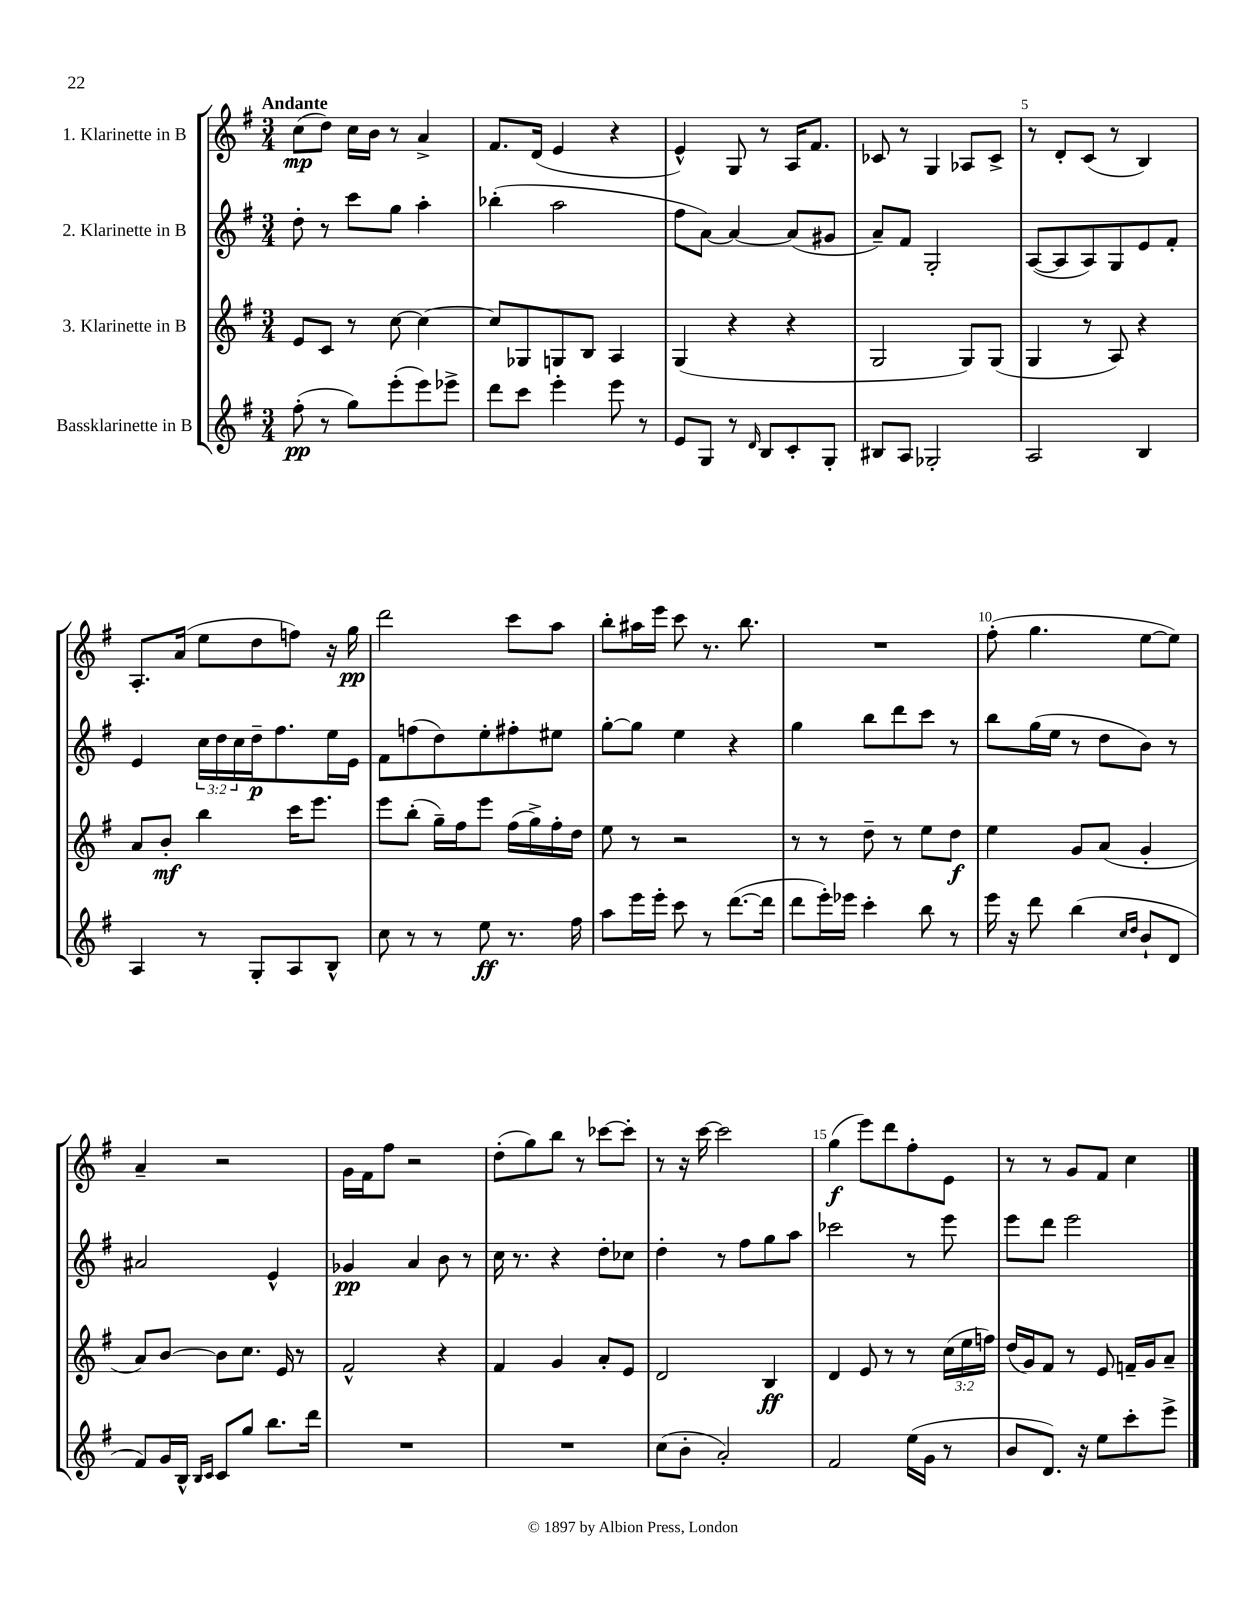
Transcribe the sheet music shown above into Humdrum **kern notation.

**kern	**kern	**kern	**kern
*staff4	*staff3	*staff2	*staff1
*clefG2	*clefG2	*clefG2	*clefG2
*k[f#]	*k[f#]	*k[f#]	*k[f#]
*M3/4	*M3/4	*M3/4	*M3/4
(8ff#'\	8e/L	8dd'\	(8cc\L
8r	8c/J	8r	8dd\J)
8gg\L)	8r	8ccc\L	16cc\LL
.	.	.	16b\JJ
(8eee'\	[8cc\	8gg\J	8r
8eee\)	4cc\_	4aa'\	4a^/
8eee-^\J	.	.	.
=	=	=	=
8ddd\L	8cc/]L	(4bb-'\	8.f#/L
8ccc\J	8G-/	.	.
.	.	.	(16d/Jk
4eee'\	8G/	2aa\	4e/
.	8B/J	.	.
8eee\	4A/	.	4r
8r	.	.	.
=	=	=	=
8e/L	(4G/	8ff#\L	4e^^/)
8G/J	.	[8a\J)	.
8r	4r	4a/_	8G/
16qqd/	.	.	.
8B/L	.	.	8r
8c'/	4r	(8a/]L	16A/LK
.	.	.	8.f#/J
8G'/J	.	8g#/J	.
=	=	=	=
8B#/L	2G/	8a~/L)	8c-/
8A/J	.	8f#/J	8r
2G-'/	.	2G'/	4G/
.	8G/L)	.	8A-/L
.	(8G/J	.	8c-^/J
=	=	=	=
2A/	4G/	([8A/L	8r
.	.	8A/]	8d'/L
.	8r	8A/)	(8c/J
.	8A/)	8G/	8r
4B/	4r	8e/	4B/)
.	.	8f#'/J	.
=	=	=	=
4A/	8a/L	4e/	8.A'/L
.	8b'/J	.	.
.	.	.	(16a/Jk
8r	4bb\	24cc\LL	8ee\L
.	.	24dd\	.
.	.	24cc\	.
8G'/L	.	16dd~\J	8dd\
.	.	8.ff#\	.
8A/	16ccc\LK	.	8ff\J)
.	8.eee\J	.	.
8B^^/J	.	16ee\L	16r
.	.	16e\JJ	16gg\
=	=	=	=
8cc\	8eee\L	8f#\L	2ddd\
8r	(8bb'\J	(8ff\	.
8r	16gg~\LL)	8dd\)	.
.	16ff#\J	.	.
8ee\	8eee\J	8ee'\	.
8.r	(16ff#\LL	8ff#'\	8ccc\L
.	16gg^\)	.	.
.	16ff#'\	8ee#\J	8aa\J
16ff#\	16dd\JJ	.	.
=	=	=	=
8aa\L	8ee\	[8gg'\L	8bb'\L
16eee\L	8r	8gg\]J	16aa#\L
16eee'\JJ	.	.	16eee\JJ
8ccc\	2r	4ee\	8ccc\
8r	.	.	8.r
([8.ddd\L	.	4r	.
.	.	.	8.bb\
16ddd\]Jk	.	.	.
=	=	=	=
8ddd\L	8r	4gg\	2.r
16eee'\L)	8r	.	.
16eee-\JJ	.	.	.
4ccc'\	8dd~\	8bb\L	.
.	8r	8ddd\	.
8bb\	8ee\L	8ccc\J	.
8r	8dd\J	8r	.
=	=	=	=
16eee\	4ee\	8bb\L	(8ff#'\
16r	.	.	.
8ddd\	.	(16gg\L	4.gg\
.	.	16ee\JJ	.
(4bb\	8g/L	8r	.
.	(8a/J	8dd\L	.
16qqcc/LL	.	.	.
16qqdd/JJ	.	.	.
8b`/L	4g'/	8b\J)	[8ee\L
8d/J	.	8r	8ee\]J)
=	=	=	=
8f#/L)	8a/L)	2a#/	4a~/
16g/L	[8b/J	.	.
16B^^/JJ	.	.	.
16qqB/LL	.	.	.
16qqc/JJ	.	.	.
8c/L	8b\]L	.	2r
8gg/J	8.cc\J	.	.
8.bb\L	.	4e^^/	.
.	16e/	.	.
.	8r	.	.
16ddd\Jk	.	.	.
=	=	=	=
2.r	2f#^^/	4g-/	16g\LL
.	.	.	16f#\J
.	.	.	8ff#\J
.	.	4a/	2r
.	4r	8b\	.
.	.	8r	.
=	=	=	=
2.r	4f#/	16cc\	(8dd'\L
.	.	8.r	.
.	.	.	8gg\)
.	4g/	4r	8bb\J
.	.	.	8r
.	8a'/L	8dd'\L	[8ccc-\L
.	8e/J	8cc-\J	8ccc-'\]J
=	=	=	=
(8cc\L	2d/	4dd'\	8r
8b'\J	.	.	16r
.	.	.	[16ccc\
2a'/)	.	8r	2ccc\]
.	.	8ff#\L	.
.	4B/	8gg\	.
.	.	8aa\J	.
=	=	=	=
2f#/	4d/	2ccc-\	(4gg\
.	8e/	.	8eee\L)
.	8r	.	8ddd\
(16ee\LL	8r	8r	8ff#'\
16g\JJ	.	.	.
8r	(24cc\LL	8eee\	8e\J
.	24ee\	.	.
.	24ff\JJ)	.	.
=	=	=	=
8b/L	(16dd/LL	8eee\L	8r
.	16g/J)	.	.
8.d/J)	8f#/J	8ddd\J	8r
.	8r	2eee\	8g/L
16r	.	.	.
8ee\L	8e/	.	8f#/J
8ccc'\	16f~/LL	.	4cc\
.	16g/J	.	.
8eee^\J	8a~/J	.	.
==	==	==	==
*-	*-	*-	*-
